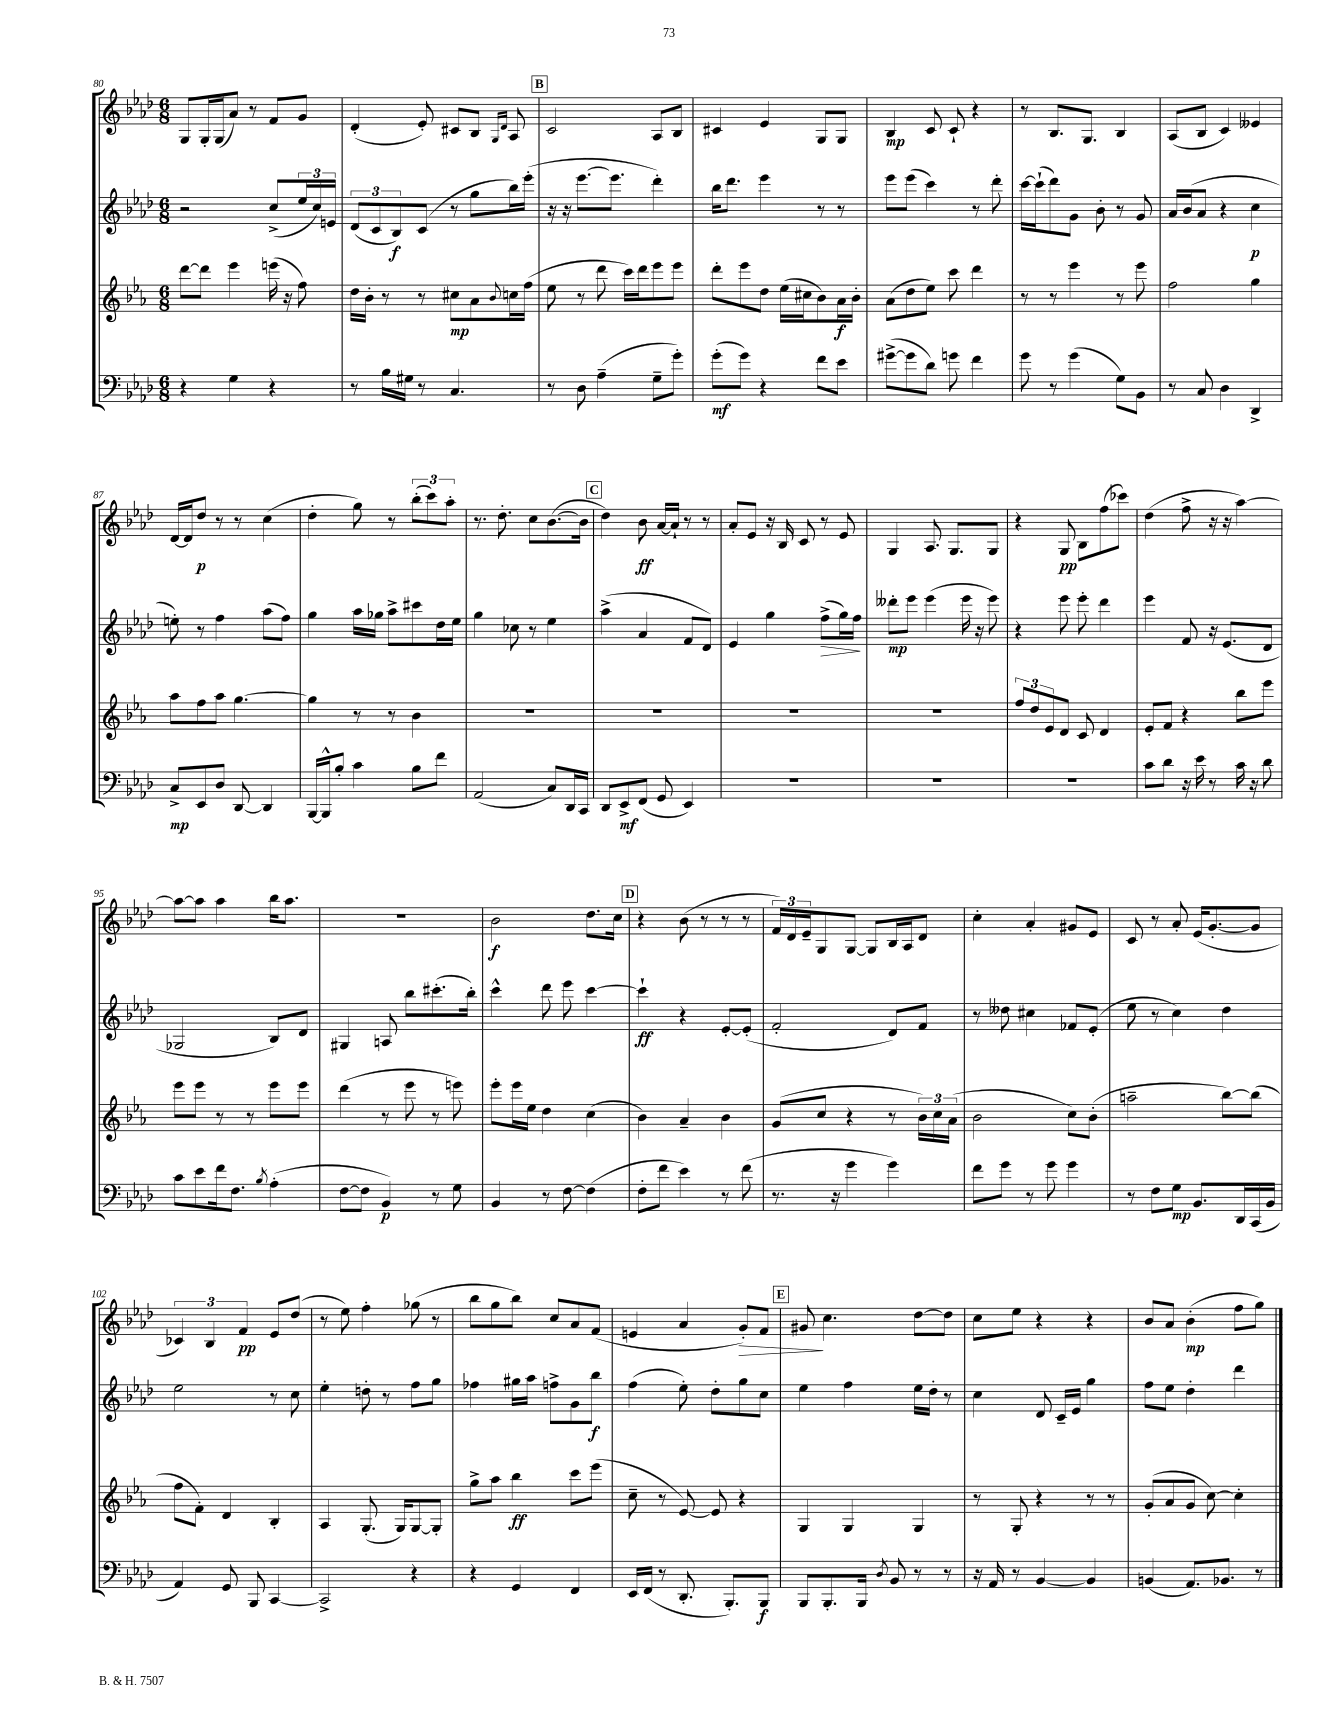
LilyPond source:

<<
\new StaffGroup <<
\new Staff = "s0" {
    \clef treble \key aes \major \numericTimeSignature \time 6/8
    g8 g16-. g16( aes'8) r8 f'8 g'8 |
    des'4-.( ees'8-.) cis'8 bes8 \grace { g16 des'16 } aes8 |
    \mark \markup { \box "B" } c'2 aes8 bes8 |
    cis'4 ees'4 g8 g8 |
    bes4\mp c'8 c'8-! r4 |
    r8 bes8. g8. bes4 |
    aes8( bes8 c'4) eeses'4 |
    des'16~ des'16 des''8\p r8 r8 c''4( |
    des''4-. g''8) r8 \tuplet 3/2 { bes''8-.( c'''8) aes''8-. } |
    r8. des''8.-. c''8 bes'8.~( bes'16 |
    \mark \markup { \box "C" } des''4) bes'8\ff aes'16~ aes'16-! r8 r8 |
    aes'8-. ees'8 r16 bes16 c'8 r8 ees'8 |
    g4 aes8. g8. g8 |
    r4 g8\pp bes8 f''8( ces'''8) |
    des''4( f''8-> r16 r16 aes''4~) |
    aes''8~ aes''8 aes''4 bes''16 aes''8. |
    R2. |
    bes'2\f des''8. c''16 |
    \mark \markup { \box "D" } r4 bes'8( r8 r8 r8 |
    \tuplet 3/2 { f'16) des'16 ees'16-- } g8 g8~ g8 bes16 aes16 des'8 |
    c''4-. aes'4-. gis'8 ees'8 |
    c'8 r8 aes'8-. ees'16( g'8.~-. g'8 |
    \tuplet 3/2 { ces'4) bes4 f'4\pp } ees'8 des''8( |
    r8 ees''8) f''4-. ges''8( r8 |
    bes''8 g''8 bes''8) c''8 aes'8 f'8( |
    e'4 aes'4 g'8-.\>) f'8 |
    \mark \markup { \box "E" } gis'8\! c''4. des''8~ des''8 |
    c''8 ees''8 r4 r4 |
    bes'8 aes'8 bes'4-.\mp( f''8 g''8) \bar "|." |
}
\new Staff = "s1" {
    \clef treble \key aes \major \numericTimeSignature \time 6/8
    r2 c''8->( \tuplet 3/2 { ees''16 c''16) e'16 } |
    \tuplet 3/2 { des'8( c'8 bes8\f) } c'8( r8 g''8 bes''16) ees'''16-.( |
    \mark \markup { \box "B" } r16 r16 ees'''8.~ ees'''8. des'''4-.) |
    bes''16 des'''8. ees'''4 r8 r8 |
    ees'''8 ees'''8( c'''4) r8 des'''8-. |
    c'''16~ c'''16-!( des'''8) g'8 bes'8-. r8 g'8 |
    aes'16 bes'16( aes'8 r4 c''4\p |
    e''8-.) r8 f''4 aes''8( f''8) |
    g''4 aes''16 ges''16 aes''8-> cis'''8 des''16 ees''16 |
    g''4 ces''8 r8 ees''4 |
    \mark \markup { \box "C" } aes''4->( aes'4 f'8 des'8) |
    ees'4 g''4 f''8->\>( g''16) f''16\! |
    deses'''8-.\mp ees'''8 ees'''4( ees'''16 r16 ees'''8) |
    r4 ees'''8 ees'''8-. des'''4 |
    ees'''4 f'8 r16 ees'8.( des'8 |
    ges2 bes8) des'8 |
    gis4 a8 bes''8 cis'''8.-.( bes''16-.) |
    c'''4-^ des'''8 ees'''8 c'''4~ |
    \mark \markup { \box "D" } c'''4-!\ff r4 ees'8~-. ees'8-.( |
    f'2-. des'8) f'8 |
    r8 deses''8 cis''4 fes'8 ees'8-.( |
    ees''8 r8 c''4) des''4 |
    ees''2 r8 c''8 |
    ees''4-. d''8-. r8 f''8 g''8 |
    fes''4 gis''16 aes''16 f''8-> g'8 bes''8\f |
    f''4( ees''8-.) des''8-. g''8 c''8 |
    \mark \markup { \box "E" } ees''4 f''4 ees''16 des''16-. r8 |
    c''4 des'8 c'16-- ees'16 g''4 |
    f''8 ees''8 des''4-. des'''4 \bar "|." |
}
\new Staff = "s2" {
    \clef treble \key ees \major \numericTimeSignature \time 6/8
    d'''8~ d'''8 ees'''4 e'''16( r16 f''8) |
    d''16 bes'16-. r8 r8 cis''8\mp aes'8 \appoggiatura { bes'8 } c''16 f''16( |
    \mark \markup { \box "B" } ees''8 r8 d'''8 c'''16) d'''16 ees'''8 ees'''8 |
    d'''8-. ees'''8 d''8 ees''16( cis''16 bes'8) aes'16\f bes'16-. |
    aes'8( d''8 ees''8) c'''8 d'''4 |
    r8 r8 ees'''4 r8 ees'''8 |
    f''2 g''4 |
    aes''8 f''8 aes''8 g''4.~ |
    g''4 r8 r8 bes'4 |
    R2. |
    \mark \markup { \box "C" } R2. |
    R2. |
    R2. |
    \tuplet 3/2 { f''8 d''8 ees'8 } d'8 c'8 d'4 |
    ees'8-. f'8 r4 bes''8 ees'''8 |
    ees'''8 ees'''8 r8 r8 ees'''8 ees'''8 |
    d'''4( r8 ees'''8 r8 e'''8) |
    ees'''8-. ees'''16 ees''16 d''4 c''4( |
    \mark \markup { \box "D" } bes'4) aes'4-- bes'4 |
    g'8( c''8 r4 r8 \tuplet 3/2 { bes'16) c''16 aes'16( } |
    bes'2 c''8) bes'8-.( |
    a''2-- bes''8~) bes''8( |
    f''8 f'8-.) d'4 bes4-. |
    aes4 g8.-.( g16) g8~ g8-. |
    g''8-> aes''8 bes''4\ff c'''8 ees'''8( |
    c''8-- r8 ees'8~) ees'8 r4 |
    \mark \markup { \box "E" } g4 g4 g4 |
    r8 g8-. r4 r8 r8 |
    g'8-.( aes'8 g'8 c''8~) c''4-. \bar "|." |
}
\new Staff = "s3" {
    \clef bass \key aes \major \numericTimeSignature \time 6/8
    r4 g4 r4 |
    r8 bes16 gis16 r8 c4. |
    \mark \markup { \box "B" } r8 des8 aes4--( g8-- g'8-.) |
    g'8-.\mf( g'8) r4 f'8 ees'8 |
    gis'8~->( gis'8 des'8) g'8 f'4 |
    g'8 r8 g'4( g8) bes,8 |
    r8 c8 des4 des,4-> |
    c8->\mp ees,8 des8 des,8~ des,4 |
    bes,,16~ bes,,16-^ bes8-. c'4 bes8 f'8 |
    aes,2( c8) des,16 c,16 |
    \mark \markup { \box "C" } des,8 ees,8->\mf f,8( g,8 ees,4) |
    R2. |
    R2. |
    R2. |
    c'8 des'8 r16 ees'16 r8 c'16 r16 des'8 |
    c'8 ees'8 f'16 f8. \acciaccatura { bes8 } aes4-.( |
    f8~ f8 bes,4\p) r8 g8 |
    bes,4 r8 f8~ f4( |
    \mark \markup { \box "D" } f8-. f'8 ees'4) r8 f'8( |
    r8. r16 g'4 g'4) |
    f'8 g'8 r8 g'8 g'4 |
    r8 f8 g8\mp bes,8. des,16 c,16( bes,16 |
    aes,4) g,8 bes,,8 c,4~ |
    c,2-> r4 |
    r4 g,4 f,4 |
    ees,16 f,16( r8 des,8.-. bes,,8.-.) bes,,8\f |
    \mark \markup { \box "E" } bes,,8 bes,,8.-. bes,,16 \acciaccatura { des8 } bes,8 r8 r8 |
    r16 aes,16 r8 bes,4~ bes,4 |
    b,4( aes,8.) bes,8. r8 \bar "|." |
}
>>
>>
\layout { \context { \Score currentBarNumber = #80 } }
